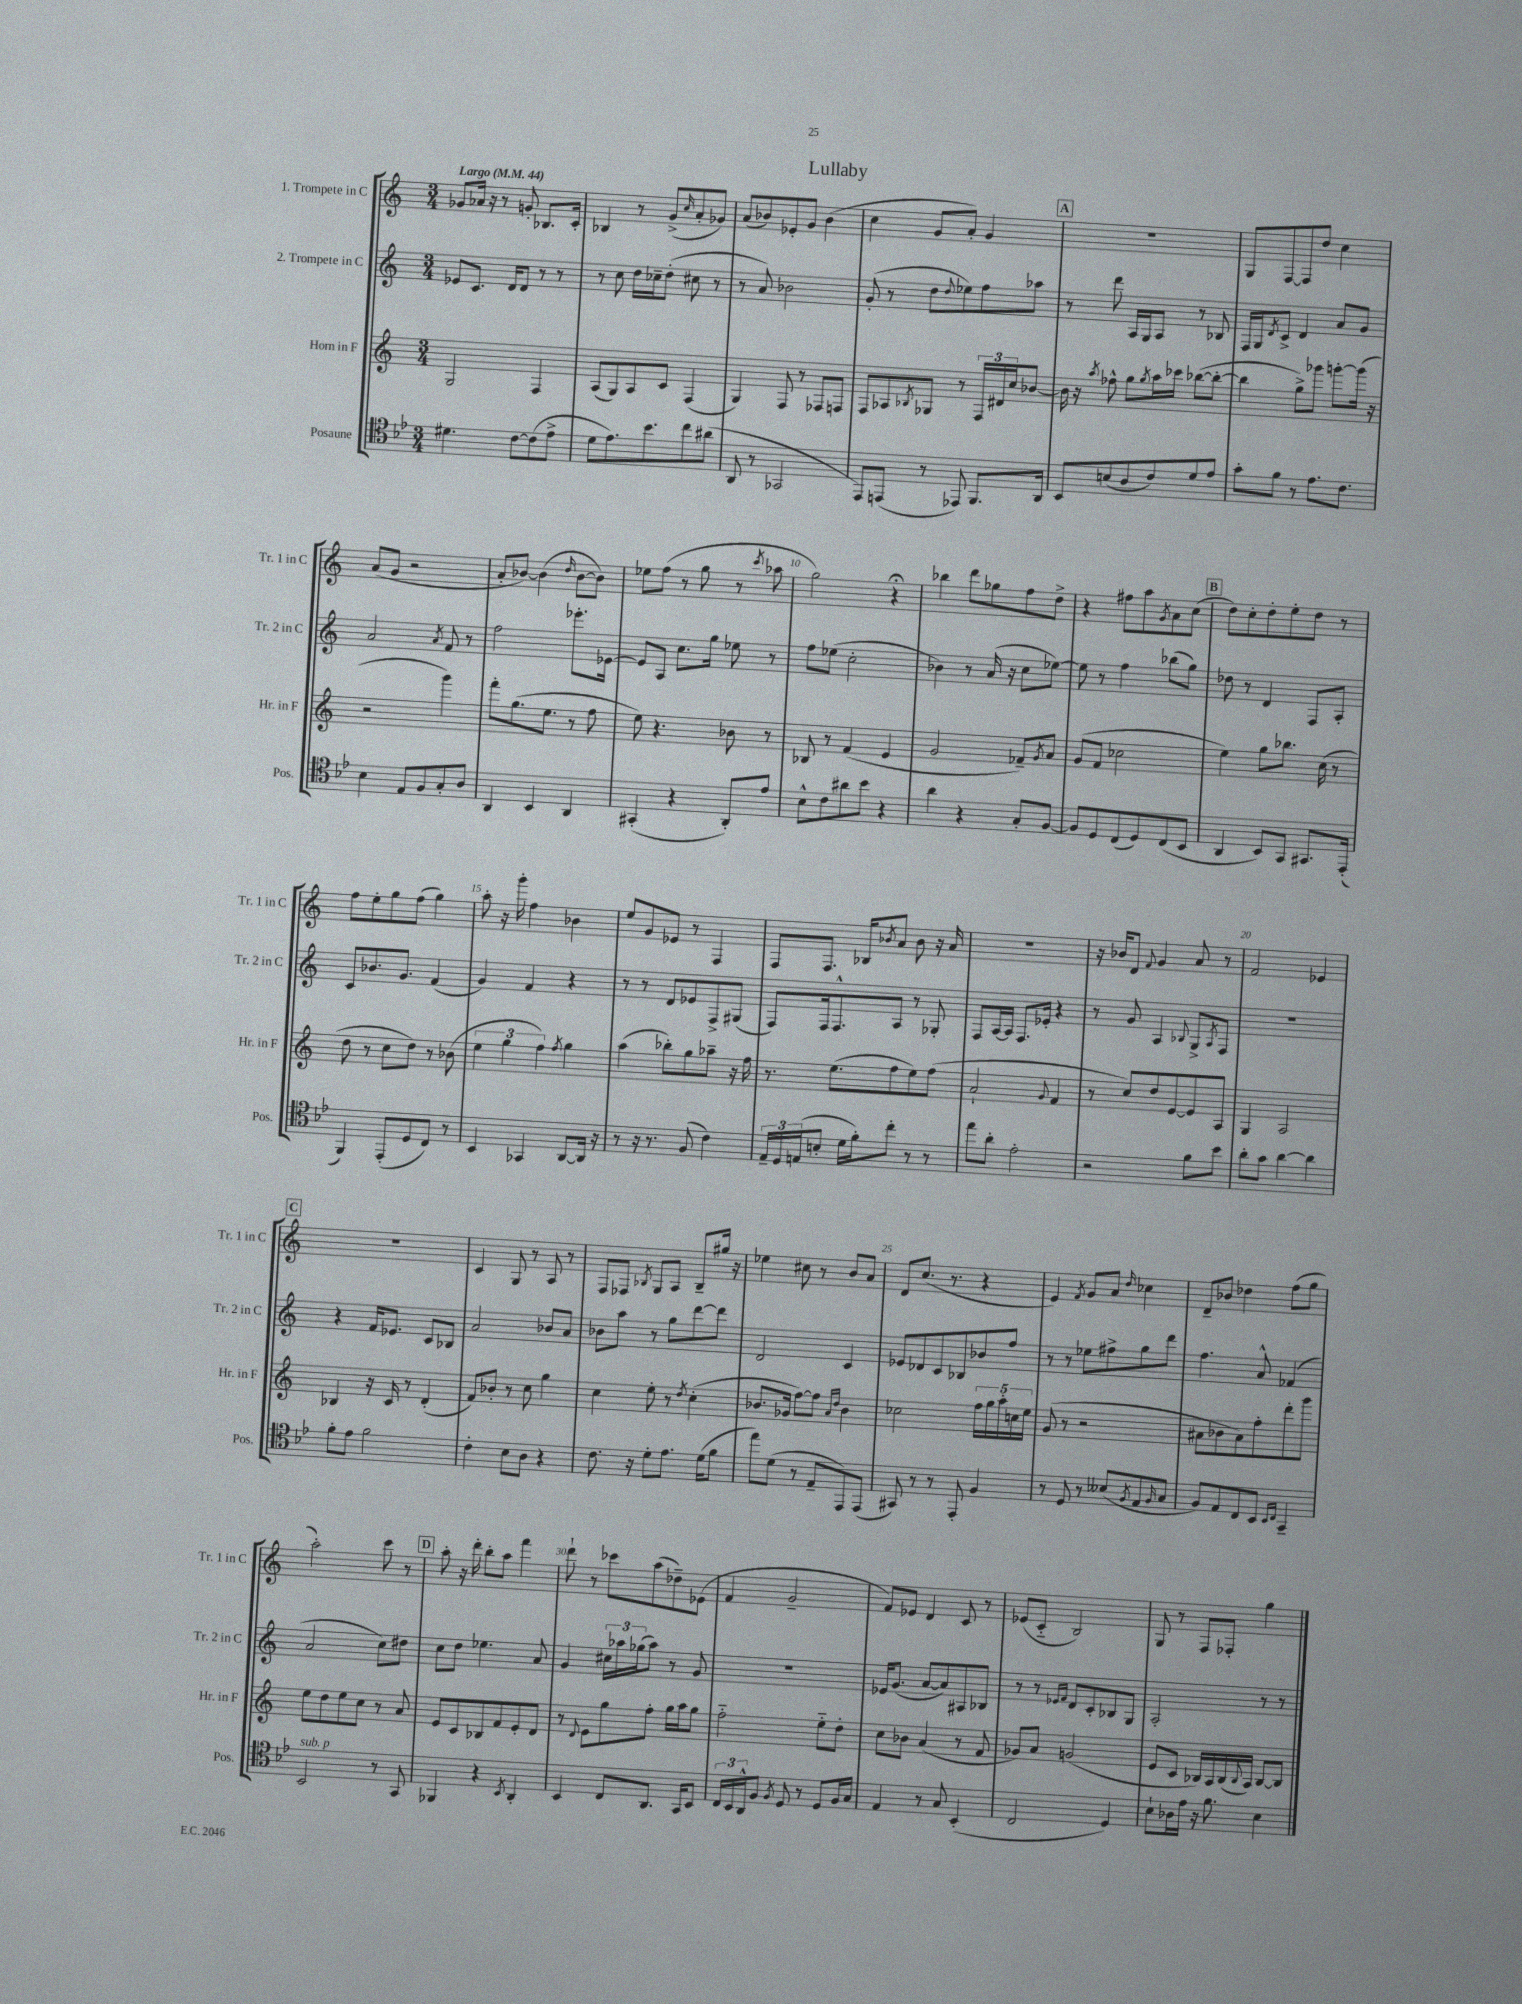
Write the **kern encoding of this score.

**kern	**kern	**kern	**kern
*staff4	*staff3	*staff2	*staff1
*clefC4	*clefG2	*clefG2	*clefG2
*k[b-e-]	*k[]	*k[]	*k[]
*M3/4	*M3/4	*M3/4	*M3/4
*MM44	*MM44	*MM44	*MM44
4.d#\	2G/	8e-/L	8g-/L
.	.	8.c/J	16a-/Jk
.	.	.	16r
.	.	.	8r
.	.	16d/LK	.
[8c\L	.	8d/J	8g'/
(8c\]	4F/	8r	8.B-/L
8e-^\J	.	8r	.
.	.	.	16c'/Jk
=	=	=	=
8d\L	(8A/L	8r	4B-/
8.e-\)	8G/)	8cc\	.
.	8A/	16dd\LL	8r
8.b-\	.	16cc-~\J	.
.	8c/J	(8dd'\J	(8g^/L
.	.	.	16qqcc/
8cc\	(4F/	8cc#\	8a'/
(8a#\J	.	8r	8g-/J)
=	=	=	=
8AA/	4G/)	8r	(8a/L
8r	.	8a/)	8b-/)
2GG-/	8F/	2b-\	8e-'/
.	8r	.	8g/J
.	8F-/L	.	(4b-\
.	8F/J	.	.
=	=	=	=
8EE-/L)	8F/L	(8g'/	4cc\
(8EE/J	8A-/	8r	.
.	8qB-/	.	.
8r	8G-/J	8dd\L	8g/L
.	.	8qqdd/	.
8EE-/)	8r	8ee-\)	8a'/J)
8.FF/L	24F/LL	8ff\	4g/
.	24d#/	.	.
.	24cc/J	.	.
.	[8b-/J	8aa-\J	.
16AA/Jk	.	.	.
=	=	=	=
8BB-/L	16b-\]	8r	2.r
.	16r	.	.
.	8qaa/	.	.
(8B/	8ff-^^\	8ddd\	.
8A/	8gg\L	16A/LL	.
.	.	16G/J	.
.	8qgg/	.	.
8c/)	16aa\L	8A/J	.
.	16ccc-\JJ	.	.
8d/	([8bb-\L	8r	.
8e-/J	8bb-'\_J	8B-/	.
=	=	=	=
8g'\L	4bb-\]	16F/LL	8G/L
.	.	16G/J	.
.	.	8qd/	.
8f\J	.	8c^/J	[8F/
8r	8gg^\L)	4d/	8F/]
8.e-\L	8ggg-\J	.	8dd/J
.	[8ggg'\L	8a/L	4cc\
8.c\J	.	.	.
.	(16ggg\]Jk	8g/J	.
.	16r	.	.
=	=	=	=
4B-\	2r	2a/	(8a/L
.	.	.	8g/J
8E-/L	.	.	2r
8F/	.	.	.
.	.	8qa/	.
8G'/	4ggg\)	8f/	.
8A/J	.	8r	.
=	=	=	=
4AA/	8fff'\L	2ff\	8a'/L
.	(8.gg\	.	[8b-/J)
4BB-/	.	.	(4b-\]
.	8.ee\J	.	.
.	.	.	16qqdd/
4AA/	8r	8.eee-'\L	[8b-\L
.	8ff\	.	8b-\]J)
.	.	[16e-\Jk	.
=	=	=	=
(4GG#'/	8ee\)	8e-/]L	8ee-\L
.	4.r	8A/J	(8ff\J
4r	.	8.cc\L	8r
.	.	.	8gg\
.	.	16gg\Jk	.
8AA'/L)	8b-\	8ee-\	8r
.	.	.	8qccc/
8e-/J	8r	8r	8aa-\
=	=	=	=
8B-^^\L	8B-/	8ff\L	2gg\)
8c\	8r	(8ee-\J	.
8a#\	(4f/	2cc'\	.
8b-\J	.	.	.
4r	4e/	.	4r;
=	=	=	=
4a\	2g/	4b-\)	4bb-\
4r	.	8r	8ddd\L
.	.	(16a/	8gg-\
.	.	16r	.
8G'/L	8f-~/L)	8cc\L	8ff\
.	8qg/	.	.
[8F/J	8a/J	[8ee-\J)	8dd^\J
=	=	=	=
8F/]L	(8g/L	8ee-\]	4r
8D/	8f/J	8r	.
(8C/	2cc-\	4ff\	8ff#\L
8D/)	.	.	8aa\
.	.	.	8qg/
(8C/	.	(8bb-\L	8a\
8BB-/J	.	8gg\J)	(8cc\J
=	=	=	=
4AA/	4ee\)	8dd-\	8dd\L)
.	.	8r	8cc'\
8BB-/L)	8gg\L	4d/	8dd'\
8GG/J	8.bb-\J	.	8ee'\
8.GG#/L	.	8F/L	8dd\J
.	(16cc\	.	.
.	8r	8A'/J	8r
(16EE-'/Jk	.	.	.
=	=	=	=
4FF/)	8dd\	8c/L	8ff\L
.	8r	8.b-/	8ee'\
(8EE-'/L	8cc\L	.	8gg\
.	.	8.g/J	.
8D/	8dd\J)	.	(8ff\J
8C/J)	8r	(4f/	4gg\)
8r	(8b-\	.	.
=	=	=	=
4BB-/	6ee\	4g/)	8aa'\
.	.	.	16r
.	6gg\	.	.
.	.	.	16ggg'\
4GG-/	.	4f/	4ff\
.	6ff\)	.	.
.	8qff/	.	.
[8AA/L	4gg\	4r	4b-\
16AA/]Jk	.	.	.
16r	.	.	.
=	=	=	=
8r	(4aa\	8r	8ee/L
16r	.	8r	8g/
8.r	.	.	.
.	8bb-'\L)	8d/L	8e-/J
(8F/	8gg\	8e-/	8r
4c\)	8aa-~\J	8F^/	4F/
.	16r	(8G#/J	.
.	16ff\	.	.
=	=	=	=
24E-~/LL	8.r	8F/L)	8F/L
24D/	.	.	.
(24E/J	.	.	.
8B'/J	.	16F/k	8.F/J
.	(8.ee\L	8.F^^/	.
16d\LL	.	.	.
16f'\J)	.	.	16B-/LK
.	.	.	8qb-/
8cc'\J	8ff\	8A/J	8a/J
8r	8ee\)	8r	8b-\
8r	(8ff\J	8G-'/	16r
.	.	.	16a/
=	=	=	=
8ee-\L	2a`/	8F/L	2.r
8a'\J	.	[16A/L	.
.	.	16A/]JJ	.
2e-'\	.	8.F/L	.
.	.	16e-'/Jk	.
.	8qqg/	.	.
.	4f/	4r	.
=	=	=	=
2r	8r	8r	16r
.	.	.	16b-/LK
.	8cc/L)	8g/	8d/J
.	.	.	8qqf/
.	8dd/	4A/	4g/
.	[8e/	.	.
.	.	8qqB-/	.
8f\L	8e/]	8G^/L	8a/
.	.	8qA/	.
8b-\J	8A/J	8F/J	8r
=	=	=	=
8a'\L	4G/	2.r	2f/
8g\J	.	.	.
[4a\	2A/	.	.
4a\]	.	.	4e-/
=	=	=	=
8f'\L	4B-/	4r	2.r
8e-\J	.	.	.
2f\	16r	16f/LK	.
.	16c/	8.e-/J	.
.	8r	.	.
.	(4d'/	8c/L	.
.	.	8B-/J	.
=	=	=	=
4c'\	8f/L)	2a/	4c/
.	8b-'/J	.	.
8B-\L	8r	.	8G/
8A\J	8cc\	.	8r
4r	4gg\	8b-/L	8A/
.	.	8a/J	8r
=	=	=	=
8.c\	4cc\	8b-\L	8F/L
.	.	8aa\J	8F-/J
16r	.	.	.
.	.	.	8qB-/
8d'\L	8ee'\	8r	8G/L
8.e-\J	8r	8gg\L	8A/J
.	8qdd/	.	.
.	(4cc'\	[8ddd\	8B-~/L
(16d\LK	.	.	.
8f\J	.	8ddd\]J	16gg#/Jk
.	.	.	16r
=	=	=	=
8ee-\L)	8.b-/L	2d/	4ee-\
(8d\J	.	.	.
.	16g-/Jk	.	.
8r	[8ff\L)	.	8cc#\
8E-~/L	8ff\]J	.	8r
.	16qqa/LL	.	.
.	16qqdd/JJ	.	.
8EE-/)	4b-\	4c/	8b/L
(8EE-/J	.	.	8a/J
=	=	=	=
8GG#/)	2cc-\	8e-/L	8d/L
8r	.	8d-/	(8.cc/J
8r	.	8c/	.
.	.	.	8.r
8EE-'/	.	8B-/	.
4F/	20ff\LL	8b-/	4r
.	20gg\	.	.
.	20aa'\	.	.
.	.	8ff/J	.
.	20cc\	.	.
.	20ee\JJ	.	.
=	=	=	=
8r	(8g/	8r	4e/)
8D/	8r	8r	.
.	.	.	8qf/
8r	2r	8ee-\L	8g/L
(8B--/L	.	8ff#^\	8a/J
8qF/	.	.	16qqdd/
8E-/	.	8gg\	4cc-\
16qqF/	.	.	.
8G/J	.	8ddd\J	.
=	=	=	=
8F/L)	8a#\L	4.ff\	8d~/L
8E-/	8b-\	.	8b-/J
8C/	8a#\)	.	4dd-\
8BB-/J	8ff'\	8a^^/	.
16qqBB-/LL	.	.	.
16qqC/JJ	.	.	.
4GG~/	8ddd'\	(4f-/	(8ff\L
.	8ggg\J	.	8gg\J
=	=	=	=
2BB-/	8ee\L	2a/	2aa'\)
.	8dd\	.	.
.	8ee\	.	.
.	8cc\J	.	.
8r	8r	8cc\L)	8ccc\
8GG/	8a/	8dd#\J	8r
=	=	=	=
4FF-/	8e/L	8cc\L	8aa'\
.	8c/	8dd\J	16r
.	.	.	16ddd'\
4r	8B-/	4.ee-\	8bb'\L
.	8f/	.	8aa\J
8qBB-/	.	.	.
4AA'/	8e'/	.	4fff\
.	8d/J	8a/	.
=	=	=	=
4BB-/	8r	4g/	8ddd`\
.	8qqd/	.	.
.	8e\L	.	8r
8C/L	8gg\	24cc#\LL	8ccc-\L
.	.	24aa-\	.
.	.	(24gg-\J	.
8.AA/J	8ff'\J	8aa-\J)	(8aa\
.	16gg\LL	8r	8dd-~\)
16GG/LK	16aa\J	.	.
8BB-/J	8gg\J	8g/	(8e-\J
=	=	=	=
24C/LL	2ff'~\	2.r	4f/
24BB-/	.	.	.
24AA^^/J	.	.	.
8F/J	.	.	.
8qF/	.	.	.
8D/	.	.	2g~/
8r	.	.	.
8D/L	8ee'~\L	.	.
16F/L	8dd'\J	.	.
16G/JJ	.	.	.
=	=	=	=
4E-/	8cc\L	16e-/LK	8f/L)
.	.	(8.g/J	.
.	8b-\J	.	8e-/J
8r	(4a/	[8a/L	4d/
8G/	.	8a/])	.
(4BB-'/	8r	8A#/	8c/
.	8f/	8B-/J	8r
=	=	=	=
2C/	8g-/L)	8r	(8e-/L
.	8a/J	8r	8c'~/J
.	.	16qqe-/LL	.
.	.	16qqf/JJ	.
.	(2g/	8d/L	2B/)
.	.	8c'/	.
4D/)	.	8B-/	.
.	.	8G/J	.
=	=	=	=
8B-`\L	8e/L	2A'/	8G/
16A-\L	8c/J	.	8r
16e-\JJ	.	.	.
16r	16B-/LL)	.	8F/L
8.f\	16A/	.	.
.	(16B-/	.	8F-'/J
.	8qqB-/	.	.
.	16A/JJ)	.	.
4B-\	[8B-/L	8r	4gg\
.	8B-/]J	8r	.
==	==	==	==
*-	*-	*-	*-
